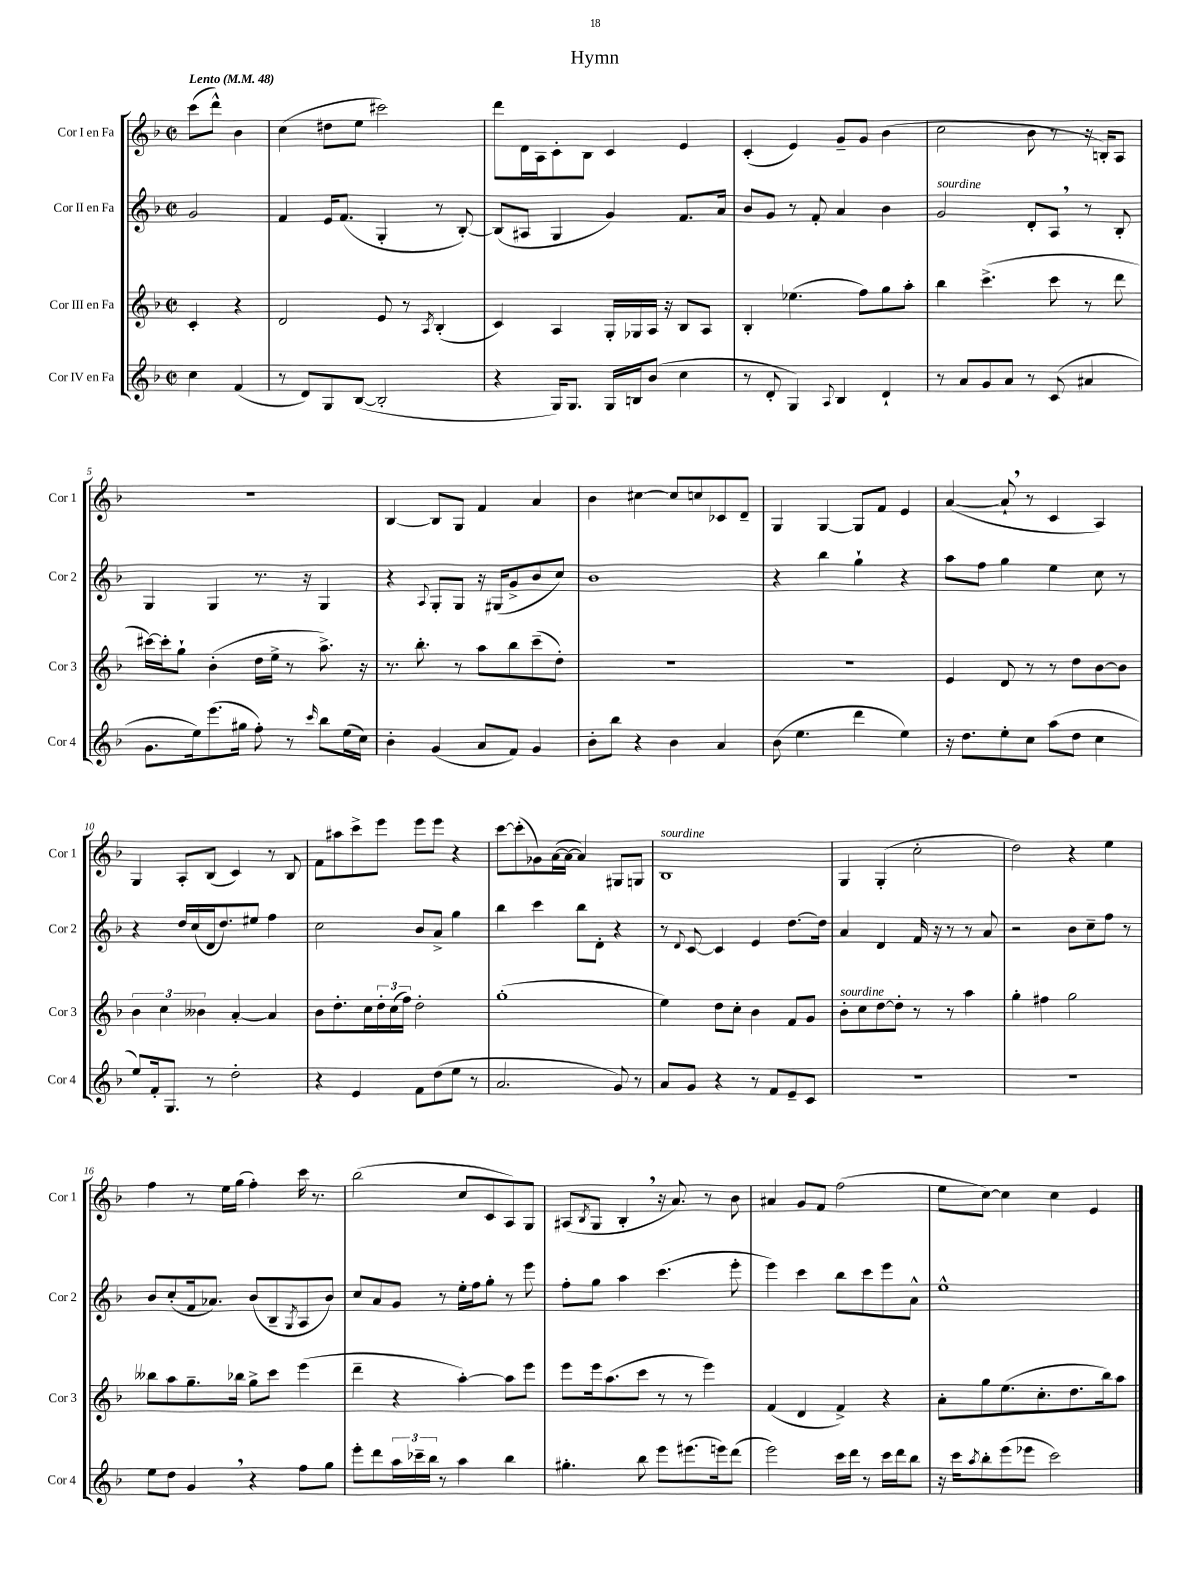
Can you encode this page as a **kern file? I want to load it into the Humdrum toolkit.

**kern	**kern	**kern	**kern
*staff4	*staff3	*staff2	*staff1
*clefG2	*clefG2	*clefG2	*clefG2
*k[b-]	*k[b-]	*k[b-]	*k[b-]
*M2/2	*M2/2	*M2/2	*M2/2
*met(c|)	*met(c|)	*met(c|)	*met(c|)
*MM48	*MM48	*MM48	*MM48
4cc	4c'	2g	(8ccc
.	.	.	8ddd^^)
(4f	4r	.	4b-
=	=	=	=
8r	2d	4f	(4cc
8d)	.	.	.
8G	.	16e	8dd#
.	.	(8.f	.
([8B-	.	.	8ee
2B-']	8e	4G'	2ccc#)
.	8r	.	.
.	8qA	.	.
.	(4B-'	8r	.
.	.	[8B-')	.
=	=	=	=
4r	4c)	(8B-]	8ddd
.	.	8A#	16d
.	.	.	16A
16G)	4A	4G	8c'
8.G	.	.	.
.	.	.	8B-
16G	16G'	4g)	4c
16B	16G-	.	.
(8b-	16A	.	.
.	16r	.	.
4cc	8B-	8.f	4e
.	8A	.	.
.	.	16a	.
=	=	=	=
8r	4B-'	8b-	(4c'
8d'	.	8g	.
4G)	(4.ee-	8r	4e)
.	.	8f'	.
8qqA	.	.	.
4B-	.	4a	8g~
.	8ff)	.	8g
4d`	8gg	4b-	(4b-
.	8aa'	.	.
=	=	=	=
8r	4bb-	2g	2cc
8a	.	.	.
8g	(4.ccc^	.	.
8a	.	.	.
8r	.	8d'	8b-
(8c	8ccc	8A	8r
4a#	8r	8r	16r
.	.	.	16B')
.	8ddd	8B-'	8A
=	=	=	=
8.g	[16ccc#)	4G	1r
.	16ccc#']	.	.
.	8gg`	.	.
16ee)	.	.	.
(8.eee	(4b-'	4G	.
16gg#	.	.	.
8ff')	16dd	8.r	.
.	16ee^	.	.
8r	8r	.	.
.	.	16r	.
16qqccc	.	.	.
8bb-	8.aa^)	4G	.
(16ee	.	.	.
16cc)	16r	.	.
=	=	=	=
4b-'	8.r	4r	[4B-
.	8.bb-'	.	.
.	.	8qqA	.
(4g	.	8G'	8B-]
.	8r	8G	8G
8a	8aa	16r	4f
.	.	(16G#	.
8f)	8bb-	8g^	.
4g	(8ccc~	8b-	4a
.	8dd')	8cc)	.
=	=	=	=
8b-'	1r	1b-	4b-
8bb-	.	.	.
4r	.	.	[4cc#
4b-	.	.	8cc#]
.	.	.	8cc
4a	.	.	8c-
.	.	.	8d~
=	=	=	=
(8b-	1r	4r	4G
4.ee	.	.	.
.	.	4bb-	[4G
4ddd	.	4gg`	8G]
.	.	.	8f
4ee)	.	4r	4e
=	=	=	=
16r	4e	8aa	([4a
8.dd	.	.	.
.	.	8ff	.
8ee'	8d	4gg	8a`]
8cc	8r	.	8r
(8aa	8r	4ee	4c
8dd	8dd	.	.
4cc	[8b-	8cc	4A)
.	8b-]	8r	.
=	=	=	=
8ee)	6b-	4r	4G
16f'	.	.	.
.	6cc	.	.
8.G	.	.	.
.	.	16dd	8A'
.	.	(16cc	.
.	6b--	.	.
8r	.	16d	(8B-
.	.	8.dd)	.
2dd'	[4a'	.	4c)
.	.	8ee#	.
.	4a]	4ff	8r
.	.	.	8B-
=	=	=	=
4r	8b-	2cc	8f
.	8.dd'	.	8aa#
4e	.	.	8ccc^
.	16cc	.	.
.	24dd'	.	8eee
.	(24cc	.	.
.	24ff)	.	.
8f	2dd'	8b-	8eee
(8dd	.	8a^	8eee
8ee	.	4gg	4r
8r	.	.	.
=	=	=	=
2.a	(1gg'	4bb-	[8ccc
.	.	.	(8ccc']
.	.	4ccc	8g-)
.	.	.	([16a
.	.	.	16a_
.	.	8bb-	4a])
.	.	8d'	.
8g)	.	4r	8G#
8r	.	.	8G
=	=	=	=
8a	4ee)	8r	1B-
.	.	8qqd	.
8g	.	[8c	.
4r	8dd	4c]	.
.	8cc'	.	.
8r	4b-	4e	.
8f	.	.	.
8e~	8f	[8.dd	.
8c	8g	.	.
.	.	16dd]	.
=	=	=	=
1r	8b-'	4a	4G
.	8cc	.	.
.	[8dd	4d	(4G'
.	8dd']	.	.
.	8r	16f	2cc'
.	.	16r	.
.	8r	8r	.
.	4aa	8r	.
.	.	8a	.
=	=	=	=
1r	4gg'	2r	2dd)
.	4ff#	.	.
.	2gg	8b-	4r
.	.	8cc~	.
.	.	8ff	4ee
.	.	8r	.
=	=	=	=
8ee	8bb--	8b-	4ff
8dd	8aa	(8cc'	.
4g	8.gg~	16f	8r
.	.	8.a-)	.
.	.	.	16ee
.	16bb-	.	(16gg
4r	8gg^	(8b-	4ff')
.	8ccc	8B-~	.
.	.	8qG	.
8ff	(4eee	8A	16ccc
.	.	.	8.r
8gg	.	8b-)	.
=	=	=	=
8eee'	4ddd~	8cc	(2bb-
8ddd	.	8a	.
24aa	4r	8g	.
24ccc-~	.	.	.
24bb-	.	.	.
8r	.	8r	.
4aa	[4aa')	16ee'	8cc
.	.	16ff	.
.	.	8gg'	8c
4bb-	8aa]	8r	8A)
.	8eee	8eee	8G
=	=	=	=
4.gg#'	8eee	8ff'	(8A#
.	.	.	8qB-
.	16eee	8gg	8G
.	(8.aa	.	.
.	.	4aa	4B-'
8bb-	8ccc	.	.
8eee	8r	(4.ccc	16r
.	.	.	8.a)
(8.eee#	8r	.	.
.	4eee)	.	8r
16eee)	.	.	.
(8ddd	.	8eee'	8b-
=	=	=	=
2eee)	(4f	4eee)	4a#
.	4d	4ccc	8g
.	.	.	8f
16ccc	4f^)	8bb-	(2ff
16ddd	.	.	.
8r	.	8ccc	.
16ccc	4r	8eee	.
16ddd	.	.	.
8bb-	.	8a^^	.
=	=	=	=
16r	8a'	1ee^^	8ee
16ccc	.	.	.
8qaa	.	.	.
8bb-'	8gg	.	[8cc)
(8eee	(8.ee	.	4cc]
8eee-	.	.	.
.	8.cc'	.	.
2ccc)	.	.	4cc
.	8.dd	.	.
.	.	.	4e
.	16bb-)	.	.
.	8aa	.	.
==	==	==	==
*-	*-	*-	*-
